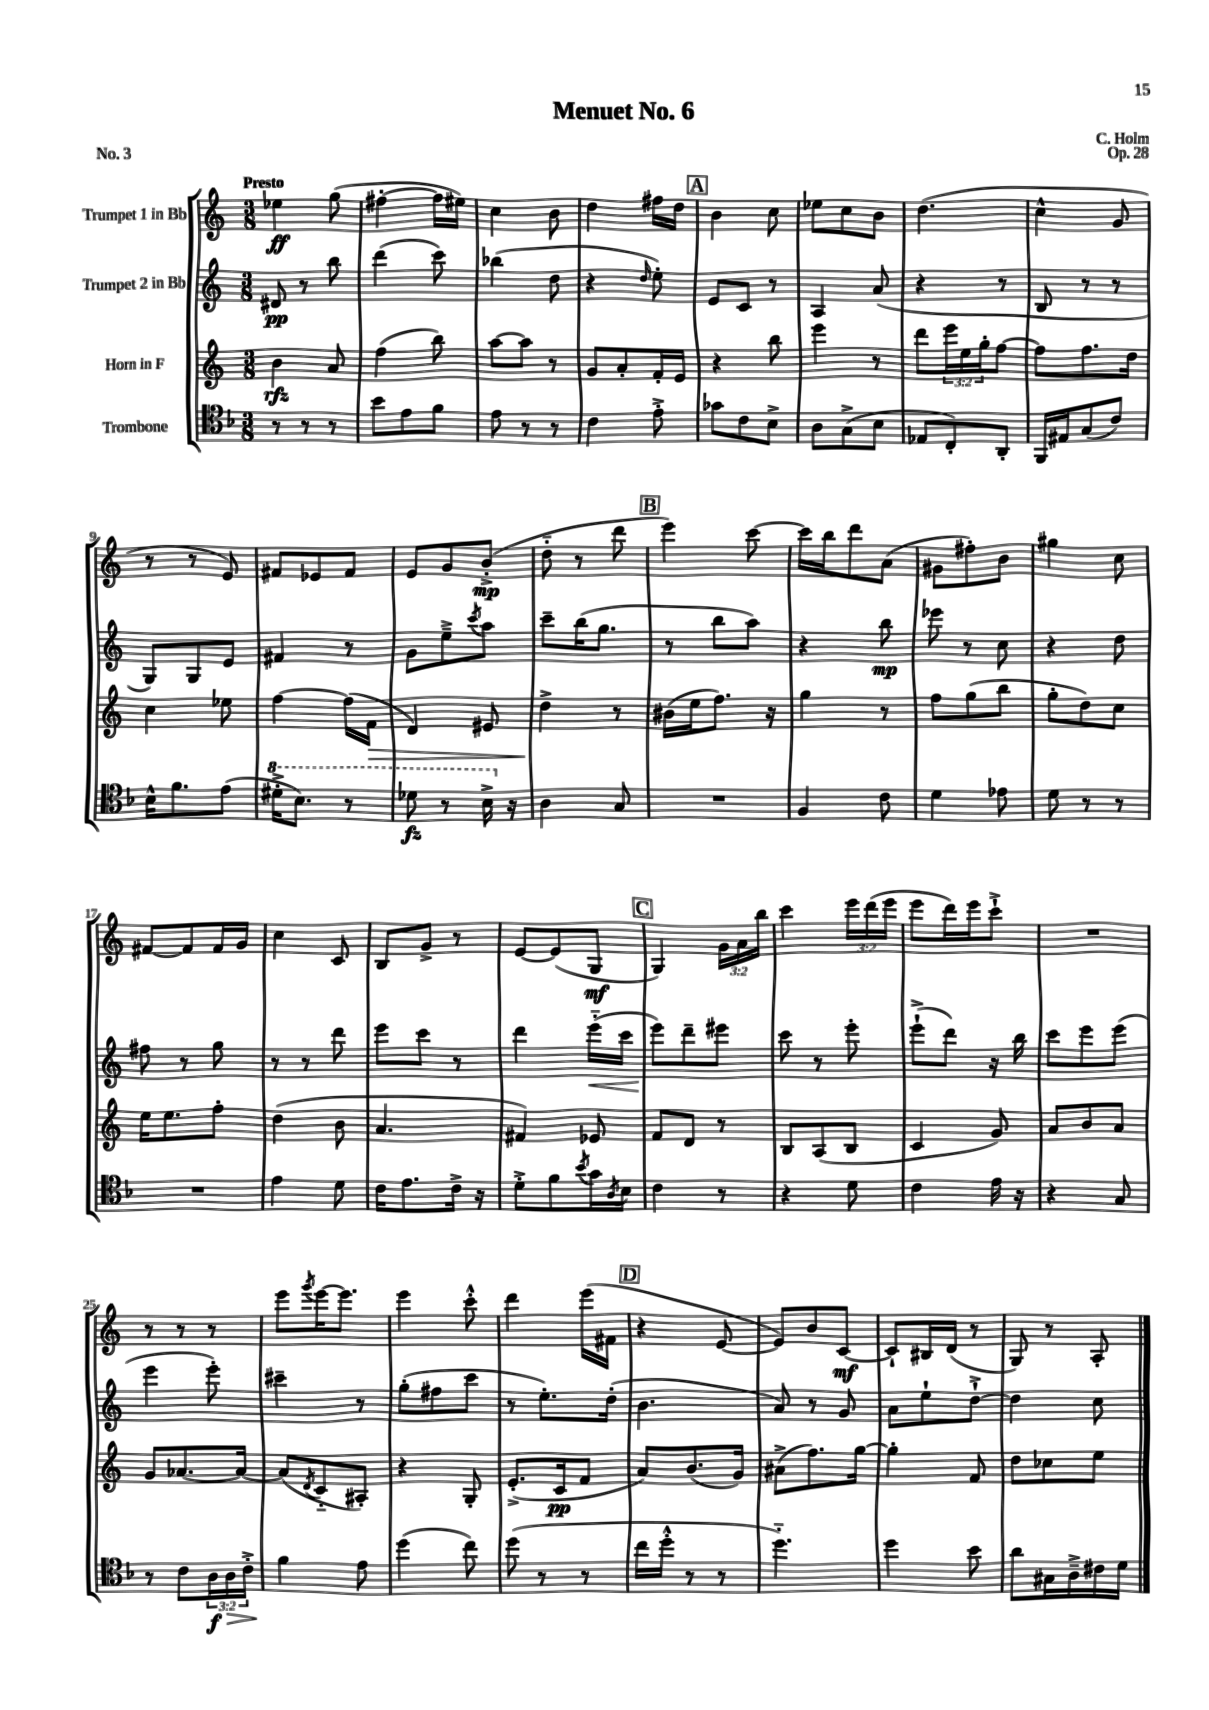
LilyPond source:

\header { title = "Menuet No. 6" composer = "C. Holm" opus = "Op. 28" piece = "No. 3" }
<<
\new StaffGroup <<
\new Staff = "s0" \with { instrumentName = "Trumpet 1 in Bb" } {
    \clef treble \key c \major \numericTimeSignature \time 3/8 \override Staff.TupletNumber.text = #tuplet-number::calc-fraction-text \tempo "Presto"
    ees''4\ff g''8( |
    fis''4~-. fis''16 eis''16) |
    c''4 b'8 |
    d''4 fis''16 d''16 |
    \mark \markup { \box "A" } b'4 c''8 |
    ees''8 c''8 b'8 |
    d''4.( |
    c''4-^ g'8 |
    r8 r8 e'8) |
    fis'8 ees'8 fis'8 |
    e'8 g'8 b'8-.->\mp( |
    d''8-_ r8 d'''8 |
    \mark \markup { \box "B" } e'''4) c'''8~ |
    c'''16 b''16 d'''8 a'8( |
    gis'8 fis''8-.) b'8 |
    gis''4 c''8 |
    fis'8~ fis'8 fis'16 g'16 |
    c''4 c'8 |
    b8 g'8-> r8 |
    e'8~ e'8( g8\mf |
    \mark \markup { \box "C" } g4) \tuplet 3/2 { g'16 a'16 b''16 } |
    c'''4 \tuplet 3/2 { e'''16 d'''16( e'''16 } |
    e'''8 d'''16) e'''16 c'''8-!-> |
    R4. |
    r8 r8 r8 |
    e'''8 \acciaccatura { g'''8 } e'''16~ e'''8. |
    e'''4 c'''8-.-^ |
    d'''4 e'''16( fis'16 |
    \mark \markup { \box "D" } r4 e'8~ |
    e'8) b'8 c'8~\mf |
    c'8-! bis16 d'16( r8 |
    g8) r8 a8-. \bar "|." |
}
\new Staff = "s1" \with { instrumentName = "Trumpet 2 in Bb" } {
    \clef treble \key c \major \numericTimeSignature \time 3/8
    dis'8\pp r8 b''8 |
    d'''4( c'''8) |
    bes''4( d''8 |
    r4 \grace { d''16 } e''8-.) |
    \mark \markup { \box "A" } e'8 c'8 r8 |
    a4 a'8( |
    r4 r8 |
    b8 r8 r8 |
    g8) g8 e'8 |
    fis'4 r8 |
    g'8 e''8---> \acciaccatura { c'''8 } a''8 |
    c'''8-- b''16( g''8. |
    \mark \markup { \box "B" } r8 b''8 a''8) |
    r4 b''8\mp |
    ees'''8 r8 c''8 |
    r4 d''8 |
    fis''8 r8 g''8 |
    r8 r8 d'''8 |
    e'''8 c'''8 r8 |
    d'''4 e'''16-_\<( c'''16 |
    \mark \markup { \box "C" } e'''8\!) d'''8-- eis'''8 |
    c'''8 r8 e'''8-. |
    e'''8-!->( d'''8) r16 b''16 |
    c'''8 e'''8 e'''8( |
    e'''4 e'''8-.) |
    cis'''4-- r8 |
    g''8-.( fis''8 c'''8 |
    r8 e''8.-.) d''16-.( |
    \mark \markup { \box "D" } b'4. |
    a'8) r8 g'8 |
    a'8 e''8-! d''8~-!-> |
    d''4 c''8 \bar "|." |
}
\new Staff = "s2" \with { instrumentName = "Horn in F" } {
    \clef treble \key c \major \numericTimeSignature \time 3/8 \override Staff.TupletNumber.text = #tuplet-number::calc-fraction-text
    b'4\rfz a'8 |
    f''4( b''8) |
    a''8~ a''8 r8 |
    g'8 a'8-. f'16-. e'16 |
    \mark \markup { \box "A" } r4 b''8 |
    e'''4 r8 |
    d'''8 \tuplet 3/2 { e'''16 e''16 g''16-. } f''8~ |
    f''8 f''8. d''16 |
    c''4 ees''8 |
    f''4~ f''16( f'16\> |
    d'4) eis'8 |
    d''4->\! r8 |
    \mark \markup { \box "B" } bis'16( e''16 f''8.) r16 |
    g''4 r8 |
    f''8 g''8( b''8 |
    g''8-. d''8) c''8 |
    e''16 e''8. f''8-. |
    d''4( b'8 |
    a'4. |
    fis'4) ees'8 |
    \mark \markup { \box "C" } f'8 d'8 r8 |
    b8 a8( b8 |
    c'4 g'8) |
    a'8 b'8 a'8 |
    g'8 aes'8.~ aes'16~ |
    aes'8( \acciaccatura { d'8 } c'8-_ ais8-.) |
    r4 g8-. |
    e'8.-.->( c'16\pp f'8 |
    \mark \markup { \box "D" } a'8) b'8.( g'16) |
    ais'8->( f''8.) g''16~ |
    g''4-. f'8 |
    d''8 ces''8 e''8 \bar "|." |
}
\new Staff = "s3" \with { instrumentName = "Trombone" } {
    \clef tenor \key f \major \numericTimeSignature \time 3/8 \override Staff.TupletNumber.text = #tuplet-number::calc-fraction-text
    r8 r8 r8 |
    bes'8 e'8 f'8 |
    e'8 r8 r8 |
    c'4 e'8-.-> |
    \mark \markup { \box "A" } ges'8 c'8 bes8-> |
    a8 g8->( bes8 |
    ees8 c8-.) a,8-. |
    f,16 eis16 g8( c'8) |
    bes16-^ f'8. e'8( |
    \ottava #1 dis''16-.-> bes'8.) r8 |
    des''8\fz r8 bes'16-> \ottava #0 r16 |
    a4 g8 |
    \mark \markup { \box "B" } R4. |
    f4 c'8 |
    d'4 ees'8 |
    d'8 r8 r8 |
    R4. |
    e'4 d'8 |
    c'16 e'8. c'16-> r16 |
    d'8-.-> f'8 \acciaccatura { bes'8 } g'16 \acciaccatura { a8 } bes16 |
    \mark \markup { \box "C" } c'4 r8 |
    r4 d'8 |
    c'4 e'16 r16 |
    r4 g8 |
    r8 c'8 \tuplet 3/2 { a16\f a16\> c'16-.-> } |
    f'4\! e'8 |
    d''4( c''8) |
    d''8( r8 r8 |
    \mark \markup { \box "D" } c''16 d''16-.-^ r8 r8 |
    d''4.-_) |
    d''4 bes'8 |
    a'8 gis16 a16---> cis'16 d'16 \bar "|." |
}
>>
>>
